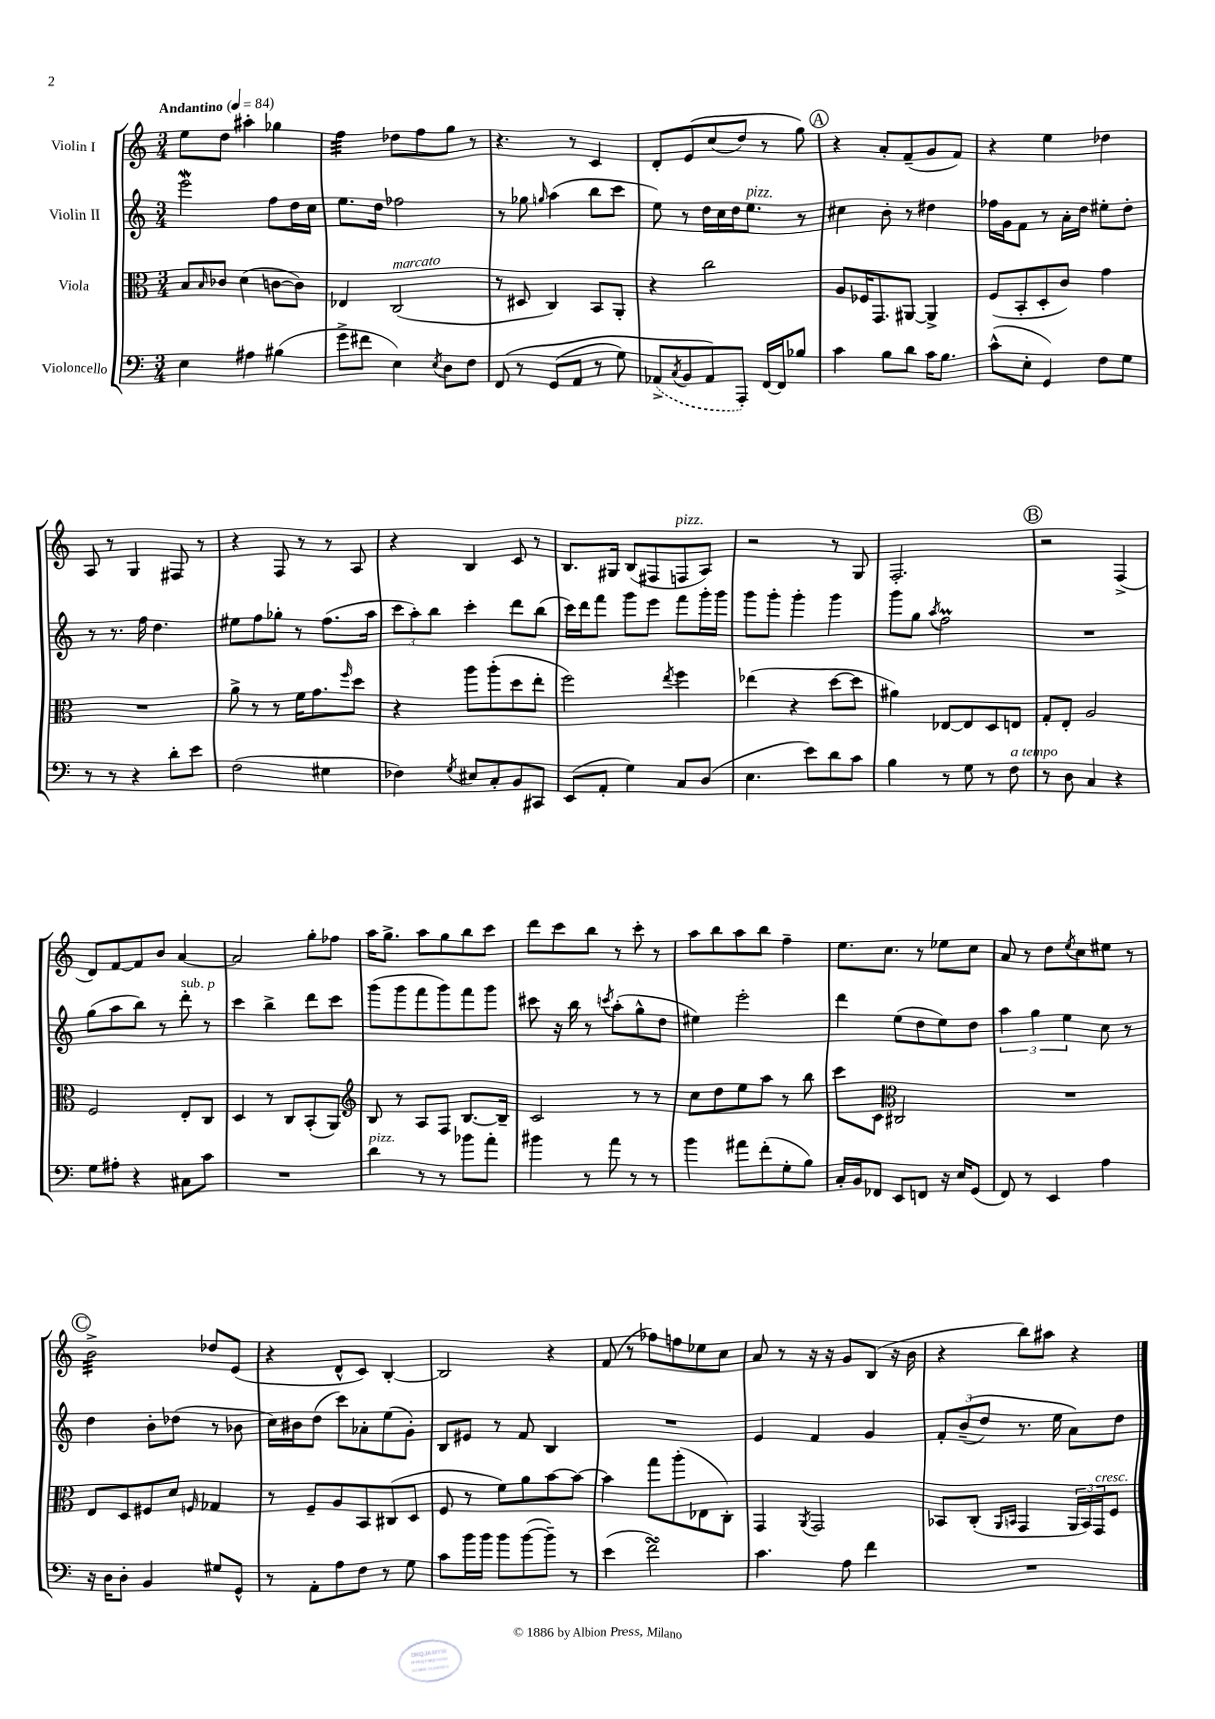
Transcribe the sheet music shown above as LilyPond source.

<<
\new StaffGroup <<
\new Staff = "s0" \with { instrumentName = "Violin I" } {
    \clef treble \key c \major \numericTimeSignature \time 3/4 \tempo "Andantino" 4 = 84
    e''8 d''8 ais''4-. ges''4 |
    f''4:32 des''8 f''8 g''8 r8 |
    r4. r8 c'4 |
    d'8-. e'8\( c''8( d''8) r8 g''8\) |
    \mark \markup { \circle "A" } r4 a'8-. f'8--( g'8 f'8) |
    r4 e''4 des''4 |
    a8 r8 g4 fis8 r8 |
    r4 f8 r8 r8 a8 |
    r4 b4 c'8 r8 |
    b8. gis16 b8( fis8 f8^\markup { \italic "pizz." } a8) |
    r2 r8 g8 |
    f2.-. |
    \mark \markup { \circle "B" } r2 f4->( |
    d'8) f'8~ f'8 b'8 a'4~ |
    a'2 g''8-. fes''8 |
    a''16 g''8.-> a''8 g''8 b''8 c'''8 |
    d'''8 c'''8 b''8 r8 c'''8-. r8 |
    a''8 b''8 a''8 b''8 f''4-- |
    e''8. c''8. r8 ees''8 c''8 |
    a'8 r8 d''8 \acciaccatura { e''8 } c''8 eis''8 r8 |
    \mark \markup { \circle "C" } b'2:32-> des''8 e'8( |
    r4 d'8-^ c'8) b4~-. |
    b2 r4 |
    f'8( r8 fes''8) f''8 ees''8 c''8 |
    a'8 r8 r16 r16 g'8 b8( r16 b'16 |
    r4 b''8) ais''8 r4 \bar "|." |
}
\new Staff = "s1" \with { instrumentName = "Violin II" } {
    \clef treble \key c \major \numericTimeSignature \time 3/4
    e'''2\mordent f''8 d''16 c''16 |
    e''8. d''16 fes''2 |
    r8 ges''8 \grace { g''16 } a''4( b''8 c'''8 |
    e''8) r8 d''16 c''16 d''16 e''8.^\markup { \italic "pizz." } r8 |
    \mark \markup { \circle "A" } cis''4 b'8-. r8 dis''4 |
    fes''16 g'16 f'8 r8 a'16-. d''16 eis''8-. d''8-. |
    r8 r8. f''16 d''4. |
    eis''8 f''8 ges''8-. r8 f''8.( a''16 |
    \tuplet 3/2 { c'''8 a''8-.) b''8 } c'''4-. d'''8 b''8( |
    c'''16) d'''16 f'''8 g'''8 e'''8 f'''8 g'''16-. g'''16 |
    g'''8 g'''8-. g'''4-. g'''4 |
    g'''8 g''8 \acciaccatura { a''8 } f''2\prall |
    \mark \markup { \circle "B" } R2. |
    g''8( a''8 b''8) r8 d'''8-.^\markup { \italic "sub. p" } r8 |
    c'''4 b''4-> d'''8 c'''8 |
    g'''8( g'''8 f'''8 g'''8) f'''8 g'''8 |
    cis'''8 r16 b''16 r8 \acciaccatura { c'''8 } a''8-.( g''8-^ d''8 |
    eis''4) e'''2-. |
    d'''4 e''8( d''8 e''8) d''8 |
    \tuplet 3/2 { a''4 g''4 e''4 } c''8 r8 |
    \mark \markup { \circle "C" } d''4 b'8-. des''8( r8 bes'8 |
    c''16) bis'16 d''8( c'''8) aes'8-. e''8( g'8-.) |
    b8 eis'8 r8 f'8 b4 |
    R2. |
    e'4 f'4 g'4 |
    \tuplet 3/2 { f'8-. b'8--(\( d''8) } r8. e''16 a'8\) d''8 \bar "|." |
}
\new Staff = "s2" \with { instrumentName = "Viola" } {
    \clef alto \key c \major \numericTimeSignature \time 3/4
    b8 \grace { b16 } ces'8 d'4( c'8~ c'8) |
    ees4 c2^\markup { \italic "marcato" }( |
    r8 dis8 c4) b,8 a,8-. |
    r4 c''2 |
    \mark \markup { \circle "A" } a8 fes16 g,8. ais,8~ ais,4-> |
    f8( b,8-. d8-. c'8) g'4 |
    R2. |
    a'8-> r8 r8 f'16 g'8. \grace { f''16 } d''8 |
    r4 a''8 a''8-.( d''8 e''8-. |
    f''2) \acciaccatura { e''8 } f''4 |
    ees''4( r4 d''8~ d''8 |
    ais'4) ees8~ ees8 d8 e8 |
    \mark \markup { \circle "B" } g8-. e8-. a2 |
    f2 e8-. c8 |
    d4 r8 c8 b,8-.( a,8) |
    \clef treble b8 r8 a8 f8 b8.~ b16-- |
    c'2 r8 r8 |
    c''8 d''8 e''8 a''8 r8 b''8 |
    c'''8 c'8 \clef alto cis2 |
    R2. |
    \mark \markup { \circle "C" } e8 d8 fis8 d'8 \grace { f16 } ges4 |
    r8 f8-- a8 b,8 cis8( d8 |
    f8 r8 f'8) a'8 b'8~ b'8~ |
    b'4 g''8 a''8-.( ees8 c8-.) |
    g,4 \acciaccatura { a,8 } g,2 |
    bes,8 c8-.( \grace { a,16 b,16 } g,4 \tuplet 3/2 { a,16 b,16) g,16^\markup { \italic "cresc." } } f8 \bar "|." |
}
\new Staff = "s3" \with { instrumentName = "Violoncello" } {
    \clef bass \key c \major \numericTimeSignature \time 3/4
    e4 ais4 bis4( |
    g'8-> fis'8 e4) \acciaccatura { e8 } d8 f8 |
    f,8\( r8 g,8( a,8 r8 g8) |
    \once \slurDashed aes,8->( \acciaccatura { c8 } b,8 aes,8\) a,,8-.) f,16~ f,16 bes8 |
    \mark \markup { \circle "A" } c'4 b8 d'8 c'16 b8. |
    c'8-^( e8-. g,4) f8 g8 |
    r8 r8 r4 d'8-. e'8 |
    f2( gis4 |
    fes4) \acciaccatura { g8 } eis8 c8-. b,8 cis,8 |
    e,8( a,8-. g4) c8 d8( |
    e4. e'8) d'8 c'8 |
    b4 r8 g8 r8 f8^\markup { \italic "a tempo" } |
    \mark \markup { \circle "B" } r8 d8 c4 r4 |
    g8 ais8-. r4 cis8 c'8 |
    R2. |
    d'4^\markup { \italic "pizz." } r8 r8 bes'8 a'8-. |
    bis'4 r8 a'8 r8 r8 |
    b'4 ais'8 f'8-.( g8-. b8) |
    c16-. b,16 fes,8 e,8 f,8 r16 e16 g,8( |
    f,8) r8 e,4 a4 |
    \mark \markup { \circle "C" } r16 d16 d8-. b,4 gis8 g,8-^ |
    r8 a,8-. a8 f8 r8 g8 |
    c'8 b'16 b'16 b'8 b'8~( b'8--) r8 |
    e'4( f'2\turn) |
    c'4. a8 f'4 |
    R2. \bar "|." |
}
>>
>>
\layout { \context { \Score \remove "Bar_number_engraver" } }
